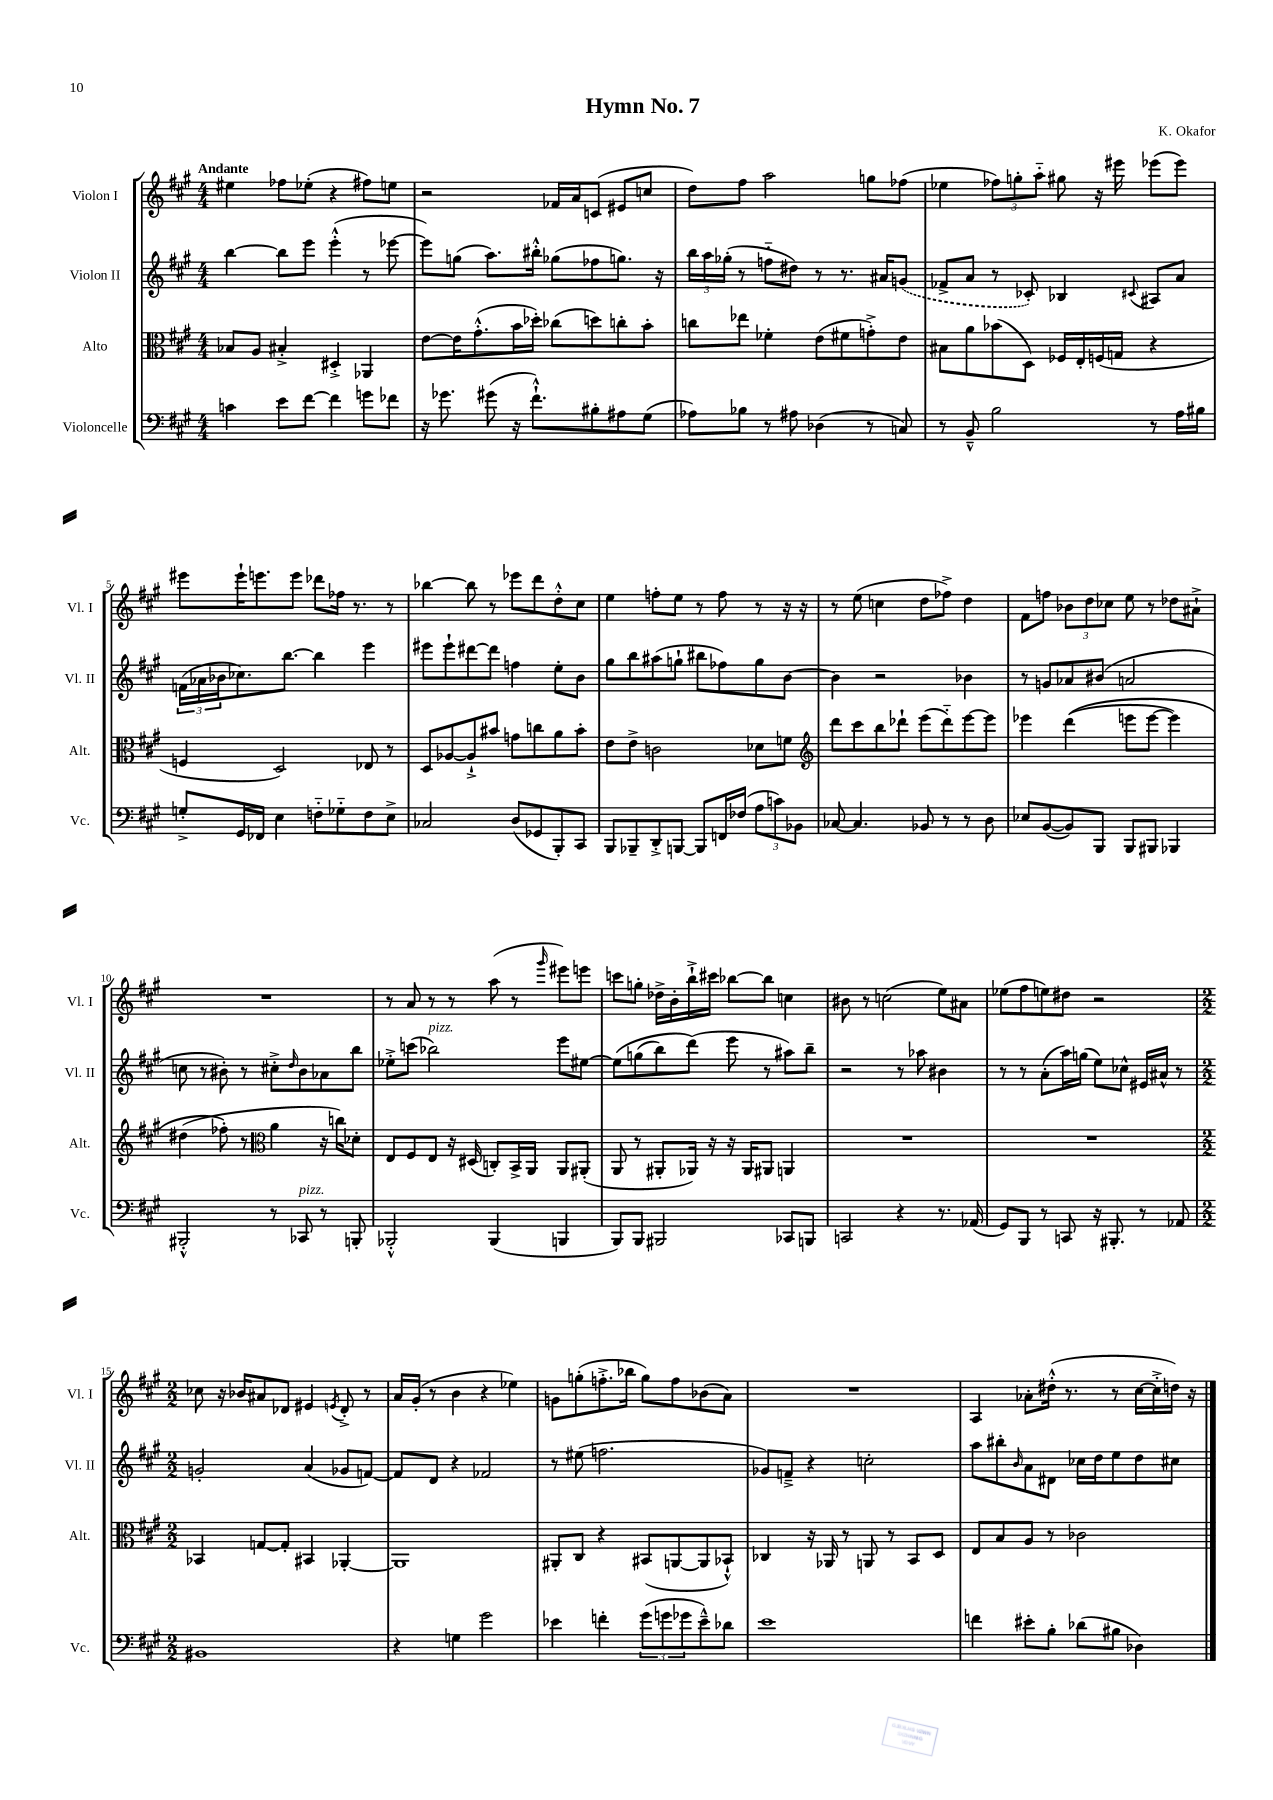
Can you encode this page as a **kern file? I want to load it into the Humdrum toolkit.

**kern	**kern	**kern	**kern
*part4	*part3	*part2	*part1
*staff4	*staff3	*staff2	*staff1
*I"Violoncelle	*I"Alto	*I"Violon II	*I"Violon I
*I'Vc.	*I'Alt.	*I'Vl. II	*I'Vl. I
*clefF4	*clefC3	*clefG2	*clefG2
*k[f#c#g#]	*k[f#c#g#]	*k[f#c#g#]	*k[f#c#g#]
*M4/4	*M4/4	*M4/4	*M4/4
=1	=1	=1	=1
!	!	!	!LO:TX:a:B:t=Andante
4cn\	8B-X/L	[4bb\	4ee#X\
.	8A/J	.	.
8e\L	4B#X'^/	8bb\L]	8ff-X\L
[8f#\J	.	8eee\J	(8ee-X'\J
4f#\]	4D#X'^/	(4eee'^^\	4r
8gn\L	4AA-X/	8r	8ff#X\L)
8f-X\J	.	[8eee-X\	8een\J
=2	=2	=2	=2
16r	[8e\L	8eee-\L])	2r
8.g-X\	.	.	.
.	16e\K]	(8ggn\J	.
.	(8.g#'^^\	.	.
(8g#X\	.	8.aa\L)	.
16r	16b\L	.	.
8.f#`^^\L)	16dd-X'\JJ)	16bb#X'^^\Jk	.
.	(8cc-X\L	(8gg-X\L	16f-X/LL
.	.	.	16a/J
8B#X'\	8ddn\)	8ff-X\	(8cn/J
8A#X\	8ccn'\	8.ggn\J)	8e#X/L
(8G#\J	8b'\J	.	8ccn/J
.	.	16r	.
=3	=3	=3	=3
8A-X\L)	8ccn\L	24bb\LL	8dd\L)
.	.	24aa\	.
.	.	(24gg-X'\JJ	.
8B-X\J	8ee-X\J	8r	8ff#\J
8r	4f-X'\	8ffn\L	2aa\
8A#X\	.	8dd#X\J)	.
(4D-X\	(8e\L	8r	.
.	8f#X\	8.r	.
8r	8gn'^\)	.	8ggn\L
.	.	16a#X/KL	.
8Cn/)	8e\J	(8gn/J	(8ff-X\J
=4	=4	=4	=4
8r	8B#X\L	8f-X^/L	4ee-X\
8BB~^^/	8a\	8a/J	.
2B\	(8b-X\	8r	12ff-X\L)
.	.	.	12ggn'\
.	8D\J)	8c-X'/)	.
.	.	.	12aa\J
.	16F-X/LL	4B-X/	8gg#X\
.	16E'/	.	.
.	(16Fn/	.	16r
.	16Gn/JJ	.	16eee#X\
.	.	8qqc#X/	.
8r	4r	8A#X/L	(8eee-X\L
16A\LL	.	8a/J	8eee-\J)
16B#X\JJ	.	.	.
!!LO:LB:g=z
=5	=5	=5	=5
8Gn'^/L	4Fn/	(24fn\LL	8eee#X\L
.	.	24a-X\	.
.	.	24b-X\J	.
16GG#/L	.	8.cc-X\)	16eee#`\K
16FF-X/JJ	.	.	8.eeen\
4E\	2D/)	.	.
.	.	[8.bb\J	.
.	.	.	8eee\J
8Fn\L	.	4bb\]	8ddd-X\L
8G-X\	.	.	16ff-X\Jk
.	.	.	8.r
8F\	8E-X/	4eee\	.
8E^\J	8r	.	8r
=6	=6	=6	=6
2C-X/	8D/L	8eee#X\L	[4bb-X\
.	[8A-X/	8eee#`\	.
.	8A-`^/]	[8ddd#X\	8bb-\]
.	8b#X/J	8ddd#\J]	8r
(8D/L	8gn\L	4ffn\	8eee-X\L
8GG-X/	8ccn\	.	8ddd\
8BBB'/)	8a\	8ee'\L	8dd'^^\
8CC#/J	8b#'\J	8b\J	8cc#\J
=7	=7	=7	=7
8BBB/L	8e\L	8gg#\L	4ee\
8BBB-X~/	8e^\J	8bb\	.
8DD'^/	2cn\	(8aa#X\	8ffn'\L
[8BBBn/J	.	8ggn`\J	8ee\J
8BBB/L]	.	8bb#X\L	8r
16FFn/L	.	8ff-X\)	8ff\
(16F-X/JJ	.	.	.
12A\L	8d-X\L	8gg\	8r
12cn\)	.	.	.
.	8fn\J	[8b\J	16r
12BB-X\J	.	.	.
.	.	.	16r
=8	=8	=8	=8
*	*clefG2	*	*
[8C-X/	8ddd\L	4b\]	8r
4.C-/]	8ccc#\	.	(8ee\
.	8bb\	2r	4ccn\
.	8ddd-X`\J	.	.
8BB-X/	(8eee\L	.	8dd\L
8r	8ddd-\)	.	8ff-X^\J)
8r	[8eee\	4b-X\	4dd\
8D\	8eee\J]	.	.
=9	=9	=9	=9
8E-X/L	4eee-X\	8r	8f#\L
([8BB/	.	8gn/L	8ffn\J
8BB/])	((4ddd\	8a-X/	12b-X\L
.	.	.	12dd\
8BBB/J	.	(8b#X/J	.
.	.	.	12cc-X\J
8BBB/L	8eeen\L	2an/	8ee\
8BBB#X/J	[8eee\J	.	8r
4BBB-X/	4eee\])	.	8dd-X\L
.	.	.	8a#X`^\J
!!LO:LB:g=z
=10	=10	=10	=10
2BBB#X'^^/	(4dd#X\	8ccn\	1r
.	.	8r	.
.	8ff-X'\)	8b#X'\)	.
.	8r	8r	.
*	*clefC3	*	*
8r	4a\	8cc#X'^\L	.
.	.	16qqdd/	.
!LO:TX:a:i:t=pizz.	!	!	!
8CC-X/	.	8b#\	.
8r	16r	8a-X\	.
.	16ccn\KL)	.	.
8BBBn'/	8d-X'\J	8bb\J	.
=11	=11	=11	=11
2BBB-X'^^/	8E/L	8ee-X'^\L	8r
.	8F#/	(8cccn\J	8a/
!	!	!LO:TX:a:i:t=pizz.	!
.	8E/J	2bb-X\)	8r
.	16r	.	8r
.	(16D#X/	.	.
(4BBB-/	8Cn'/L)	.	(8aa\
.	16BB^/L	.	8r
.	16AA/JJ	.	.
.	.	.	16qqggg#/
4BBBn/	8AA/L	8eee\L	8eee#X\L)
.	(8AA#X'/J	[8ee#X\J	8eeen\J
=12	=12	=12	=12
8BBB/L)	8AA/	(8ee#\L]	8cccn\L
8BBB/J	8r	(8ggn\	8ggn'\J
2BBB#X/	8AA#X'/L	8bb\)	16dd-X^\LL
.	.	.	16b'\
.	16AA-X/Jk)	(8ddd\J)	16bb`^\
.	16r	.	16ccc#X\JJ
.	16r	8eee\	[8bb-X\L
.	16AA-/KL	.	.
.	8AA#X/J	8r	8bb-\J]
8CC-X/L	4AAn/	8aa#X\L)	4ccn\
8BBBn/J	.	8bb~\J	.
=13	=13	=13	=13
2CCn/	1r	2r	8b#X\
.	.	.	8r
.	.	.	(2ccn\
4r	.	8r	.
.	.	8aa-X\	.
8.r	.	4b#X\	8ee\L)
.	.	.	8a#X\J
(16AA-X/	.	.	.
=14	=14	=14	=14
8GG#/L)	1r	8r	(8ee-X\L
8BBB/J	.	8r	8ff#\
8r	.	(8a'\L	8een\)
8CCn/	.	16aa\L)	8dd#X\J
.	.	(16ggn\JJ	.
16r	.	8ee\L)	2r
8.BBB#X'/	.	.	.
.	.	8cc-X^^\J	.
8r	.	16e#X/LL	.
.	.	16a#X^^/JJ	.
8AA-X/	.	8r	.
!!LO:LB:g=z
=15	=15	=15	=15
*M2/2	*M2/2	*M2/2	*M2/2
1BB#X	4BB-X/	2gn'/	8cc-X\
.	.	.	16r
.	.	.	16b-X/KL
.	[8Gn/L	.	8a#X/
.	8G'/J]	.	8d-X/J
.	4BB#X/	(4a/	4e#X/
.	.	.	8qen/
.	[4AA-X'/	8g-X/L	8d-'^/
.	.	[8fn/J)	8r
=16	=16	=16	=16
4r	1AA-]	8f/L]	16a/LL
.	.	.	(16g#'/JJ
.	.	8d/J	8r
4Gn\	.	4r	4b\
2g#\	.	2f-X/	4r
.	.	.	4ee-X\)
=17	=17	=17	=17
4e-X\	8AA#X'/L	8r	8gn\L
.	8C#/J	(8ee#X\	(8ggn'\
4fn'\	4r	2.ffn\	8.ffn'^\
.	.	.	16bb-X\Jk
(12g#\L	(8BB#X/L	.	8gg\L)
12gn\	.	.	.
.	[8AAn/	.	8ff\
12g-X\	.	.	.
8e-~^^\)	8AA/]	.	(8b-X\
8d-X\J	8BB-X`^^/J)	.	8a\J)
=18	=18	=18	=18
1e	4C-X/	8g-X/L)	1r
.	.	8fn~^/J	.
.	16r	4r	.
.	16AA-X/	.	.
.	8r	.	.
.	8AAn/	2ccn'\	.
.	8r	.	.
.	8BB/L	.	.
.	8D/J	.	.
=19	=19	=19	=19
4fn\	8E/L	8aa\L	4A/
.	8B/	8bb#X'\	.
.	.	16qqb/	.
8e#X'\L	8A/J	8a\	8a-X'\L
8B'\J	8r	8d#X\J	(16dd#X'^^\Jk
.	.	.	8.r
(8d-X\L	2c-X\	16cc-X\LL	.
.	.	16dd\J	.
8B#X\J	.	8ee\	8r
4D-X\)	.	8dd\	[16cc#\LL
.	.	.	16cc#'^\]
.	.	8cc#X\J	16ddn\JJ)
.	.	.	16r
==	==	==	==
*-	*-	*-	*-
